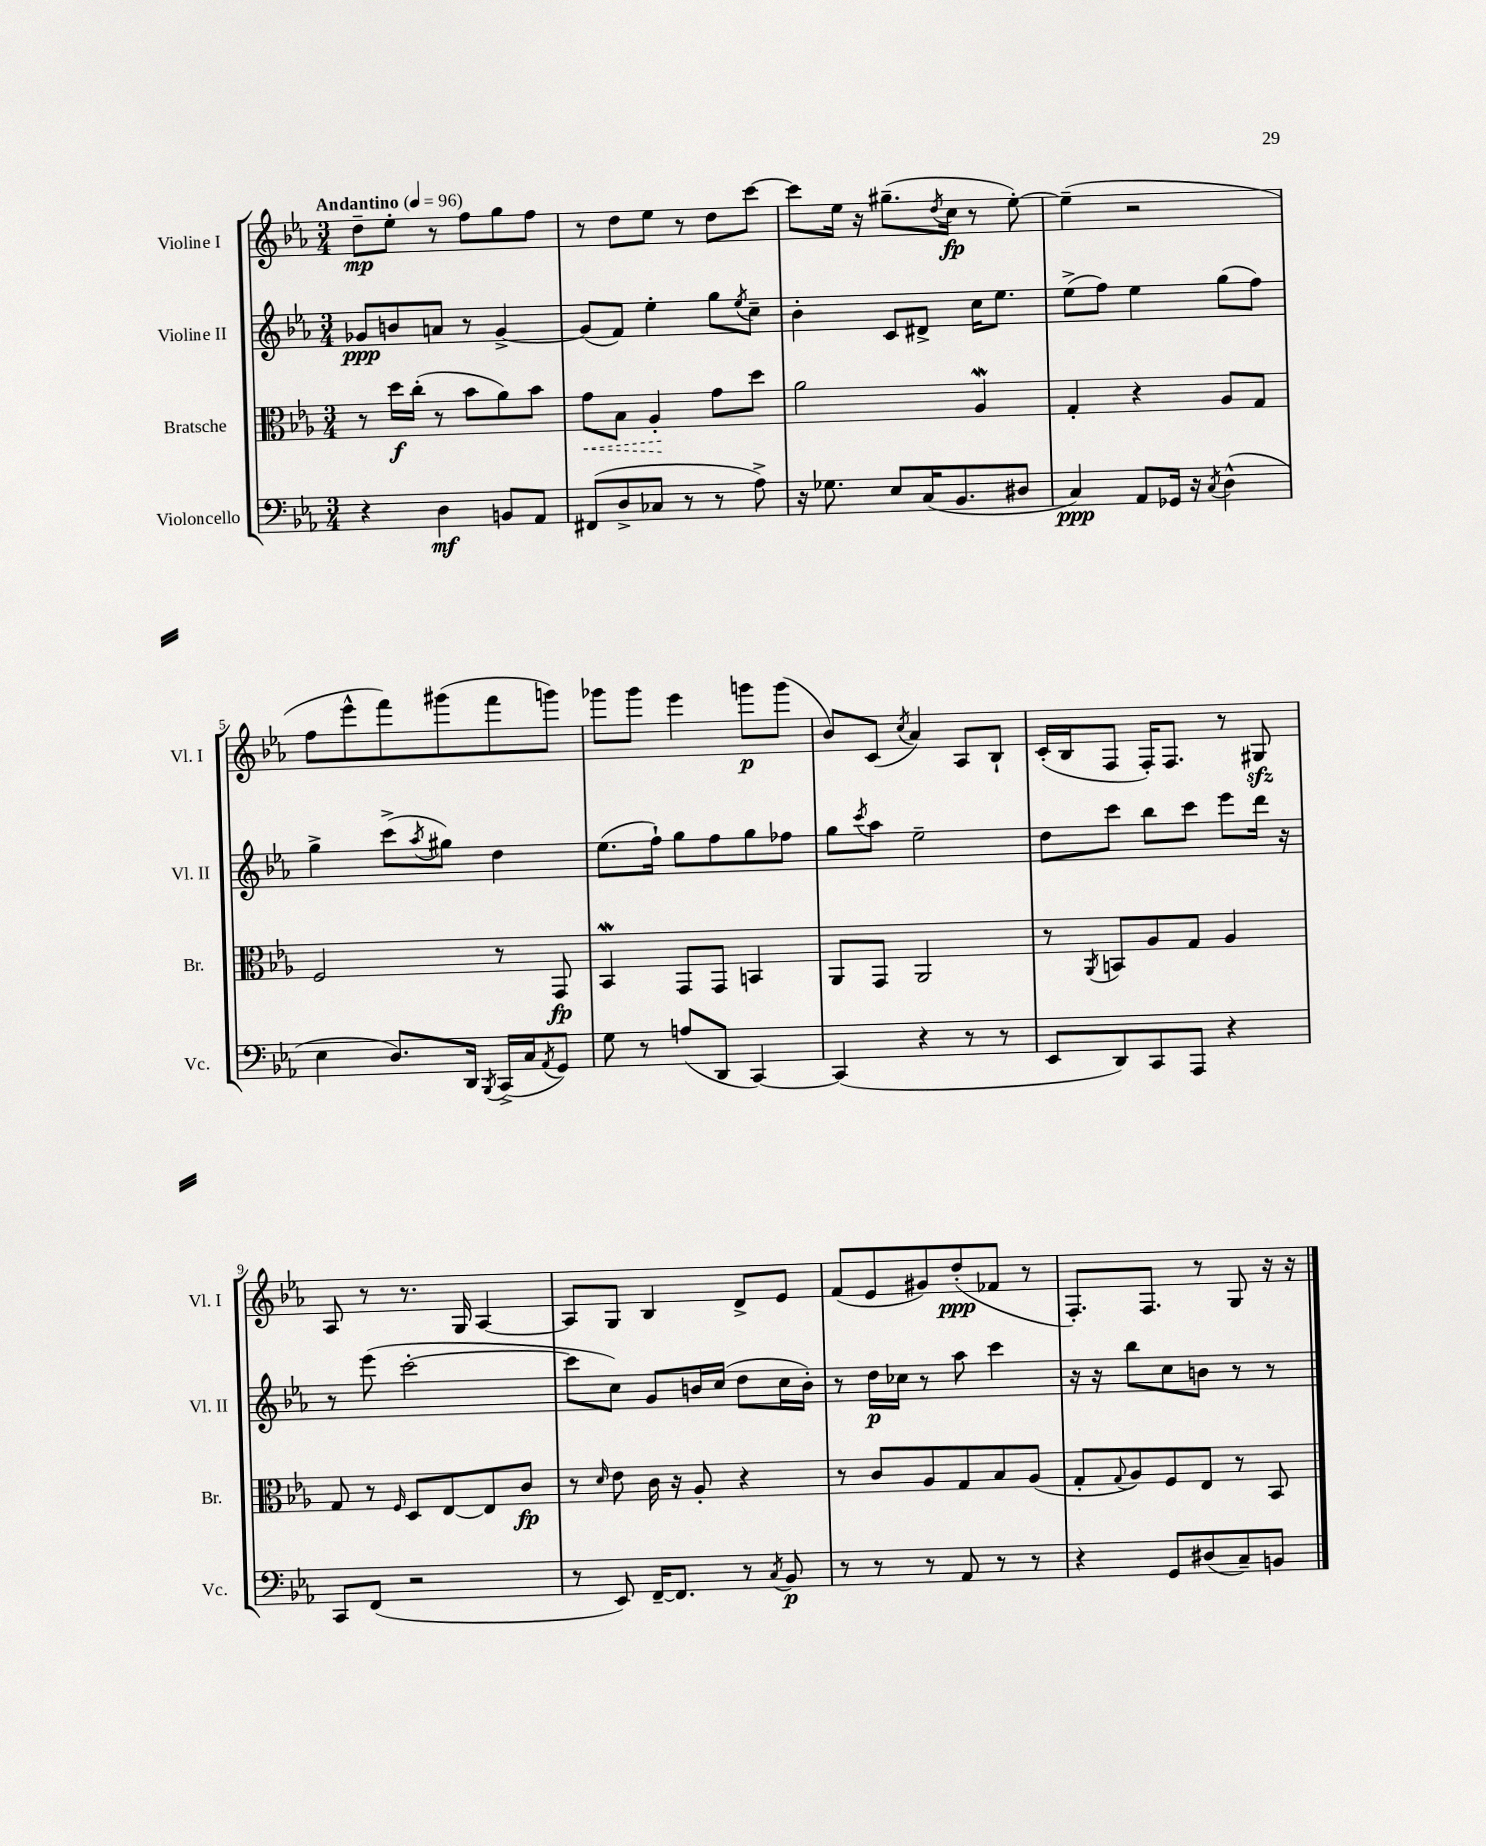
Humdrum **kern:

**kern	**dynam	**kern	**dynam	**kern	**dynam	**kern	**dynam
*part4	*part4	*part3	*part3	*part2	*part2	*part1	*part1
*staff4	*staff4	*staff3	*staff3	*staff2	*staff2	*staff1	*staff1
*I"Violoncello	*	*I"Bratsche	*	*I"Violine II	*	*I"Violine I	*
*I'Vc.	*	*I'Br.	*	*I'Vl. II	*	*I'Vl. I	*
*clefF4	*	*clefC3	*	*clefG2	*	*clefG2	*
*k[b-e-a-]	*	*k[b-e-a-]	*	*k[b-e-a-]	*	*k[b-e-a-]	*
*M3/4	*	*M3/4	*	*M3/4	*	*M3/4	*
*MM96	*	*MM96	*	*MM96	*	*MM96	*
=1	=1	=1	=1	=1	=1	=1	=1
!	!	!	!	!	!	!LO:TX:a:B:t=Andantino	!
4r	.	8r	.	8g-X/L	ppp	8dd~\L	mp
.	.	16dd\LL	f	8bn/	.	8ee-'\J	.
.	.	(16cc'\JJ	.	.	.	.	.
4D\	mf	8r	.	8an/J	.	8r	.
.	.	8b-\L	.	8r	.	8ff\L	.
8BBn/L	.	8a-\)	.	[4g-^/	.	8gg\	.
8AA-/J	.	8b-\J	.	.	.	8ff\J	.
=2	=2	=2	=2	=2	=2	=2	=2
!	!	!	!LO:HP:b	!	!	!	!
(8FF#X/L	.	8g\L	<	(8g-/L]	.	8r	.
8D^/	.	8B-\J	.	8f/J)	.	8dd\L	.
8C-X/J	.	4A-'/	.	4ee-'\	.	8ee-\J	.
8r	.	.	.	.	.	8r	.
8r	.	8g\L	[	8gg\L	.	8dd\L	.
.	.	.	.	8qee-/	.	.	.
8A-^\)	.	8dd\J	.	8cc~\J	.	[8ccc\J	.
=3	=3	=3	=3	=3	=3	=3	=3
16r	.	2a-\	.	4b-'\	.	8ccc\L]	.
8.G-X\	.	.	.	.	.	.	.
.	.	.	.	.	.	16ee-\Jk	.
.	.	.	.	.	.	16r	.
8E-/L	.	.	.	8c/L	.	(8.gg#X~\L	.
(16C/K	.	.	.	8d#X^/J	.	.	.
.	.	.	.	.	.	8qdd/	.
8.BB-/	.	.	.	.	.	16cc\Jk	fp
.	.	4A-w/	.	16cc\KL	.	8r	.
.	.	.	.	8.ee-\J	.	.	.
8D#X/J	.	.	.	.	.	[8ee-'\)	.
=4	=4	=4	=4	=4	=4	=4	=4
4C/)	ppp	4G'/	.	(8ee-^\L	.	(4ee-~\]	.
.	.	.	.	8ff\J)	.	.	.
8AA-/L	.	4r	.	4ee-\	.	2r	.
16GG-X/Jk	.	.	.	.	.	.	.
16r	.	.	.	.	.	.	.
8qC/	.	.	.	.	.	.	.
(4D^^\	.	8A-/L	.	(8gg\L	.	.	.
.	.	8G/J	.	8ff\J)	.	.	.
!!LO:LB:g=z
=5	=5	=5	=5	=5	=5	=5	=5
4E-\	.	2F/	.	4gg^\	.	8ff\L	.
.	.	.	.	.	.	8eee-^^\	.
8.D/L)	.	.	.	(8ccc^\L	.	8fff\)	.
.	.	.	.	8qaa-/	.	.	.
.	.	.	.	8gg#X\J)	.	(8ggg#X\	.
16DD/Jk	.	.	.	.	.	.	.
8qBBB-/	.	.	.	.	.	.	.
(16CC^/LL	.	8r	.	4dd\	.	8fff\	.
16C/J	.	.	.	.	.	.	.
8qAA-/	.	.	.	.	.	.	.
8GG/J)	.	8GG/	fp	.	.	8gggn\J)	.
=6	=6	=6	=6	=6	=6	=6	=6
8G\	.	4BB-W/	.	(8.ee-\L	.	8ggg-X\L	.
8r	.	.	.	.	.	8ggg-\J	.
.	.	.	.	16ff`\Jk)	.	.	.
(8An/L	.	8GG/L	.	8gg\L	.	4eee-\	.
8DD/J	.	8GG/J	.	8ff\	.	.	.
[4CC/)	.	4BBn/	.	8gg\	.	8gggn\L	p
.	.	.	.	8ff-X\J	.	(8ggg\J	.
=7	=7	=7	=7	=7	=7	=7	=7
(4CC/]	.	8AA-/L	.	8gg\L	.	8b-/L)	.
.	.	.	.	8qccc/	.	.	.
.	.	8GG/J	.	8aa-\J	.	(8c/J	.
.	.	.	.	.	.	8qcc/	.
4r	.	2AA-/	.	2ee-~\	.	4a-/)	.
8r	.	.	.	.	.	8A-/L	.
8r	.	.	.	.	.	8B-`/J	.
=8	=8	=8	=8	=8	=8	=8	=8
8EE-/L	.	8r	.	8dd\L	.	(16c'/LL	.
.	.	.	.	.	.	16B-/J	.
.	.	8qAA-/	.	.	.	.	.
8DD/)	.	8BBn/L	.	8ccc\J	.	8F/J	.
8CC/	.	8A-/	.	8bb-\L	.	16F'/KL)	.
.	.	.	.	.	.	8.F/J	.
8AAA-/J	.	8G/J	.	8ccc\J	.	.	.
4r	.	4A-/	.	8eee-\L	.	8r	.
.	.	.	.	16ddd\Jk	.	8G#Xzz/	.
.	.	.	.	16r	.	.	.
!!LO:LB:g=z
=9	=9	=9	=9	=9	=9	=9	=9
8CC/L	.	8G/	.	8r	.	8A-/	.
(8FF/J	.	8r	.	(8eee-\	.	8r	.
.	.	16qqF/	.	.	.	.	.
2r	.	8D/L	.	[2ccc'\	.	8.r	.
.	.	[8E-/	.	.	.	.	.
.	.	.	.	.	.	16G/	.
.	.	8E-/]	.	.	.	[4A-/	.
.	.	8c/J	fp	.	.	.	.
=10	=10	=10	=10	=10	=10	=10	=10
8r	.	8r	.	8ccc\L]	.	8A-/L]	.
.	.	16qqd/	.	.	.	.	.
8EE-/)	.	8e-\	.	8cc\J)	.	8G/J	.
[16FF~/KL	.	16c\	.	8g/L	.	4B-/	.
8.FF/J]	.	16r	.	.	.	.	.
.	.	8A-'/	.	16bn/L	.	.	.
.	.	.	.	(16cc/JJ	.	.	.
8r	.	4r	.	8dd\L	.	8d^/L	.
8qC/	.	.	.	.	.	.	.
8BB-/	p	.	.	16cc\L	.	8e-/J	.
.	.	.	.	16b'\JJ)	.	.	.
=11	=11	=11	=11	=11	=11	=11	=11
8r	.	8r	.	8r	.	(8f/L	.
8r	.	8c/L	.	16dd\LL	p	8e-/	.
.	.	.	.	16cc-X\JJ	.	.	.
8r	.	8A-/	.	8r	.	8g#X/)	.
8AA-/	.	8G/	.	8aa-\	.	(8dd'/	ppp
8r	.	8B-/	.	4ccc\	.	8f-X/J	.
8r	.	(8A-/J	.	.	.	8r	.
=12	=12	=12	=12	=12	=12	=12	=12
4r	.	8G'/L	.	16r	.	8.F'/L)	.
.	.	.	.	16r	.	.	.
.	.	8qqG/	.	.	.	.	.
.	.	8A-/)	.	8bb-\L	.	.	.
.	.	.	.	.	.	8.F/J	.
8GG/L	.	8F/	.	8cc\	.	.	.
(8D#X/	.	8E-/J	.	8bn\J	.	8r	.
8C~/)	.	8r	.	8r	.	8G/	.
8BBn/J	.	8BB-/	.	8r	.	16r	.
.	.	.	.	.	.	16r	.
==	==	==	==	==	==	==	==
*-	*-	*-	*-	*-	*-	*-	*-
